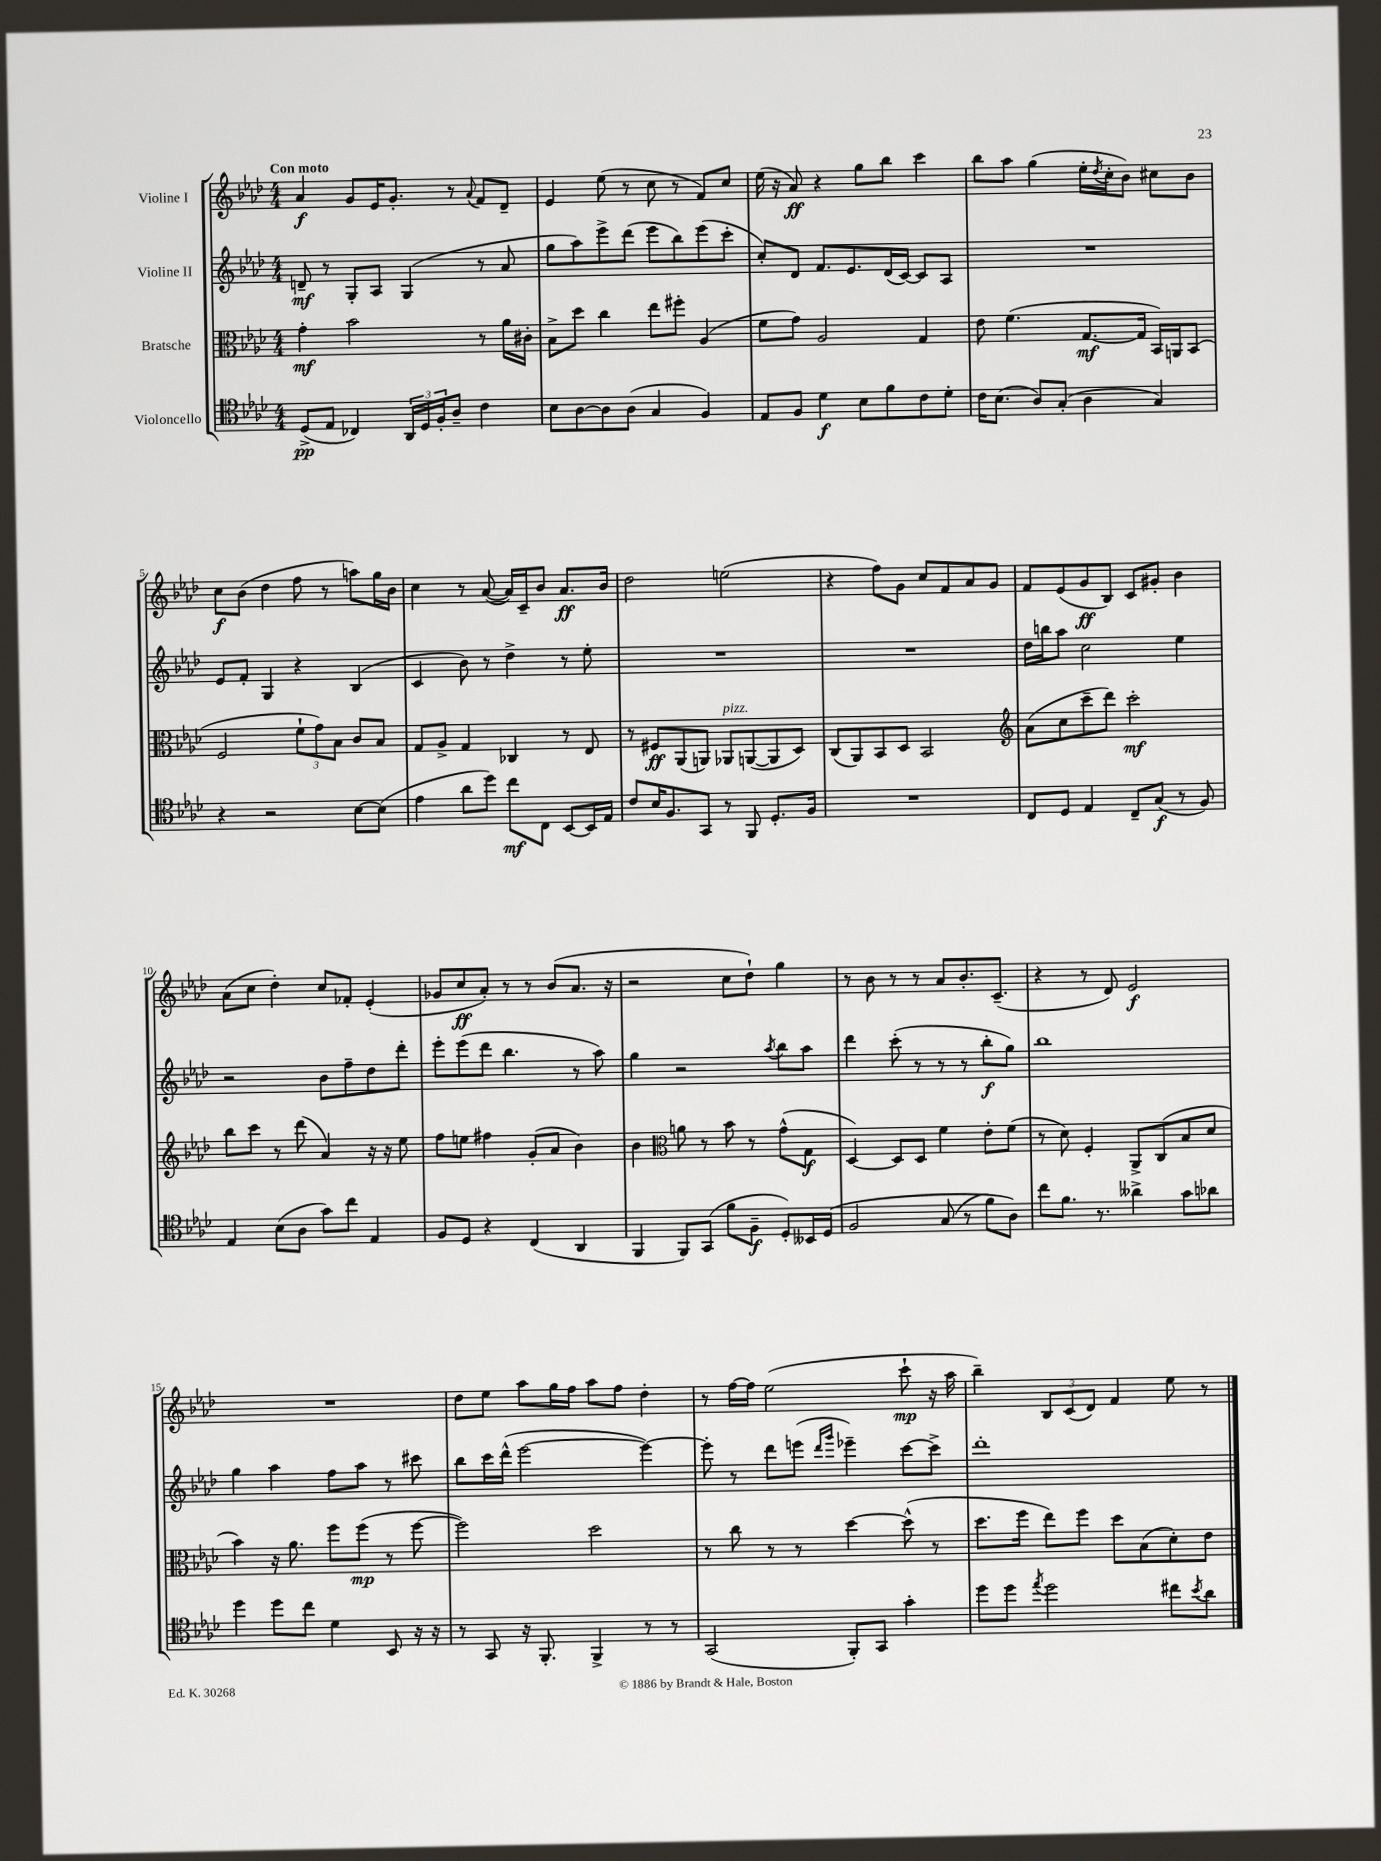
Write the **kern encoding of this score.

**kern	**kern	**kern	**kern
*staff4	*staff3	*staff2	*staff1
*clefC4	*clefC3	*clefG2	*clefG2
*k[b-e-a-d-]	*k[b-e-a-d-]	*k[b-e-a-d-]	*k[b-e-a-d-]
*M4/4	*M4/4	*M4/4	*M4/4
(8D-^	4g'	8d~	4a-
8E-	.	8r	.
4C-)	2b-	8G'	8g
.	.	8A-	16e-
.	.	.	8.g'
24AA-	.	(4G	.
24D-	.	.	.
24F'	.	.	.
8A-~	.	.	8r
.	.	.	8qqa-
4c	8r	8r	8f
.	16a-	8a-	8d-~
.	16c#'	.	.
=	=	=	=
8B-	8B-^	8gg	4e-
[8A-	8dd-	8aa-)	.
8A-]	4cc	8eee-^	(8ee-
(8A-	.	(8ddd-	8r
4G	8ee-	8eee-	8cc
.	8ff#'	8bb-)	8r
4F)	(4A-	(8eee-	8f)
.	.	8ccc'	8cc
=	=	=	=
8E-	8f	8cc')	(16ee-
.	.	.	16r
8F	8g)	8d-	8a-)
4d-	2A-	8.f	4r
.	.	8.e-	.
8B-	.	.	8gg
8f	.	(16d-	8bb-
.	.	[16c)	.
8c	4G	8c]	4ccc
8d-'	.	8A-	.
=	=	=	=
16c	8e-	1r	8bb-
(8.B-	.	.	.
.	(4.f	.	8aa-
8A-)	.	.	(4gg
(8G'	.	.	.
4A-	[8.G	.	16ee-'
.	.	.	8qdd-
.	.	.	16cc'
.	.	.	8b-)
.	16G]	.	.
4G)	16BB-)	.	8cc#
.	16AA	.	.
.	(8BB-	.	8b-
=	=	=	=
4r	2F	8e-	8cc
.	.	8f'	(8b-
2r	.	4G	4dd-
.	12f`	4r	8ff
.	12g)	.	.
.	.	.	8r
.	12B-	.	.
[8B-	8c	(4B-	8aa)
(8B-]	8B-	.	16gg
.	.	.	16b-
=	=	=	=
4e-	8G	4c	4cc
.	8A-^	.	.
8a-	4G	8b-)	8r
8dd-)	.	8r	([8a-
8cc	4C-	4dd-^	16a-])
.	.	.	16c~
8C	.	.	8b-
[8BB-	8r	8r	8.a-
16BB-]	8E-	8ee-'	.
16E-	.	.	16b-
=	=	=	=
8c	8r	1r	2dd-
16B-	8F#	.	.
8.F	.	.	.
.	(8AA-	.	.
8GG	8AA)	.	.
8r	8AA-	.	(2ee
8FF	([8AA	.	.
8.D-'	8AA]	.	.
.	8D-)	.	.
16F	.	.	.
=	=	=	=
1r	(8C	1r	4r
.	8AA-)	.	.
.	8BB-	.	8ff)
.	8D-	.	8g
.	2BB-	.	8cc
.	.	.	8f
.	.	.	8a-
.	.	.	8g
=	=	=	=
*	*clefG2	*	*
8C	(8a-	16dd-	8f
.	.	16bb	.
8D-	8cc	8aa-	(8e-
4E-	8ccc~	2cc	8g
.	8ddd-)	.	8B-)
8C~	2ccc'	.	8c
(8G	.	.	8g#'
8r	.	4ee-	4b-
8F)	.	.	.
=	=	=	=
4E-	8bb-	2r	(8a-
.	8ccc	.	8cc
(8B-	8r	.	4dd-')
8A-	(8ddd-	.	.
8g)	4a-)	8b-	8cc
8cc	.	8ff~	8f-'
4E-	16r	8dd-	(4e-'
.	16r	.	.
.	8ee-	8ddd-'	.
=	=	=	=
8F	8ff	8eee-'	8g-
8D-	8ee	(8eee-	8cc
4r	4ff#	8ddd-	8a-')
.	.	4.bb-	8r
(4C	(8g'	.	8r
.	8a-	.	(8b-
4AA-	4b-)	8r	8.a-
.	.	8aa-)	.
.	.	.	16r
=	=	=	=
4FF	4b-	4gg	2r
*	*clefC3	*	*
8FF)	8a	2r	.
(8GG	8r	.	.
8f	8b-	.	8cc
8F~	8r	.	8dd-`)
.	.	8qaa-	.
8D-')	(8g^^	8bb-	4gg
16BB--	8G	8aa-	.
&(16D-	.	.	.
=	=	=	=
2F	[4D-)	4ddd-	8r
.	.	.	8b-
.	8D-]	(8ccc'	8r
.	8D-	8r	8r
(8G	4f	8r	8a-
8r	.	8r	8.b-'
8f)	8e-'	8bb-'	.
.	.	.	(8.c~
8A-&)	(8f	8gg)	.
=	=	=	=
8cc	8r	1bb-	4r
8.f	8d-)	.	.
.	4F'	.	8r
8.r	.	.	.
.	.	.	8d-)
4a--^	8AA-^	.	2e-
.	(8C	.	.
8g	8B-	.	.
8a-	8d-	.	.
=	=	=	=
4dd-	4b-)	4gg	1r
8dd-	16r	4aa-	.
.	8.a-	.	.
8cc	.	.	.
4d-	8ff	8ff	.
.	(8ff	8aa-	.
8BB-	8r	8r	.
16r	[8ff	8ccc#	.
16r	.	.	.
=	=	=	=
8r	2ff])	8bb-	8dd-
8GG	.	16ccc	8ee-
.	.	(16ddd-^^	.
16r	.	[2eee-	8aa-
8.FF'	.	.	.
.	.	.	16gg
.	.	.	16ff
4FF^	2dd-	.	8aa-
.	.	.	8ff
8r	.	4eee-_)	4dd-'
8r	.	.	.
=	=	=	=
(2GG	8r	8eee-']	8r
.	8cc	8r	[16ff
.	.	.	16ff]
.	8r	8ddd-	(2ee-
.	8r	(8eee	.
.	.	16qqddd-	.
.	.	16qqggg	.
8FF')	[4dd-	4eee-~)	.
8GG	.	.	.
4g'	(8dd-^^]	[8ccc	8ccc`
.	8r	8ccc^]	16r
.	.	.	16aa-
=	=	=	=
8dd-	8.dd-	1ddd-'	4bb-~)
8dd-	.	.	.
.	16ff	.	.
8qee-	.	.	.
2dd-	8ee-)	.	12B-
.	.	.	(12c
.	8ff	.	.
.	.	.	12d-)
.	8dd-	.	4f
.	(8B-	.	.
8cc#	8d-')	.	8ee-
8qb-	.	.	.
8a-	8e-	.	8r
==	==	==	==
*-	*-	*-	*-
